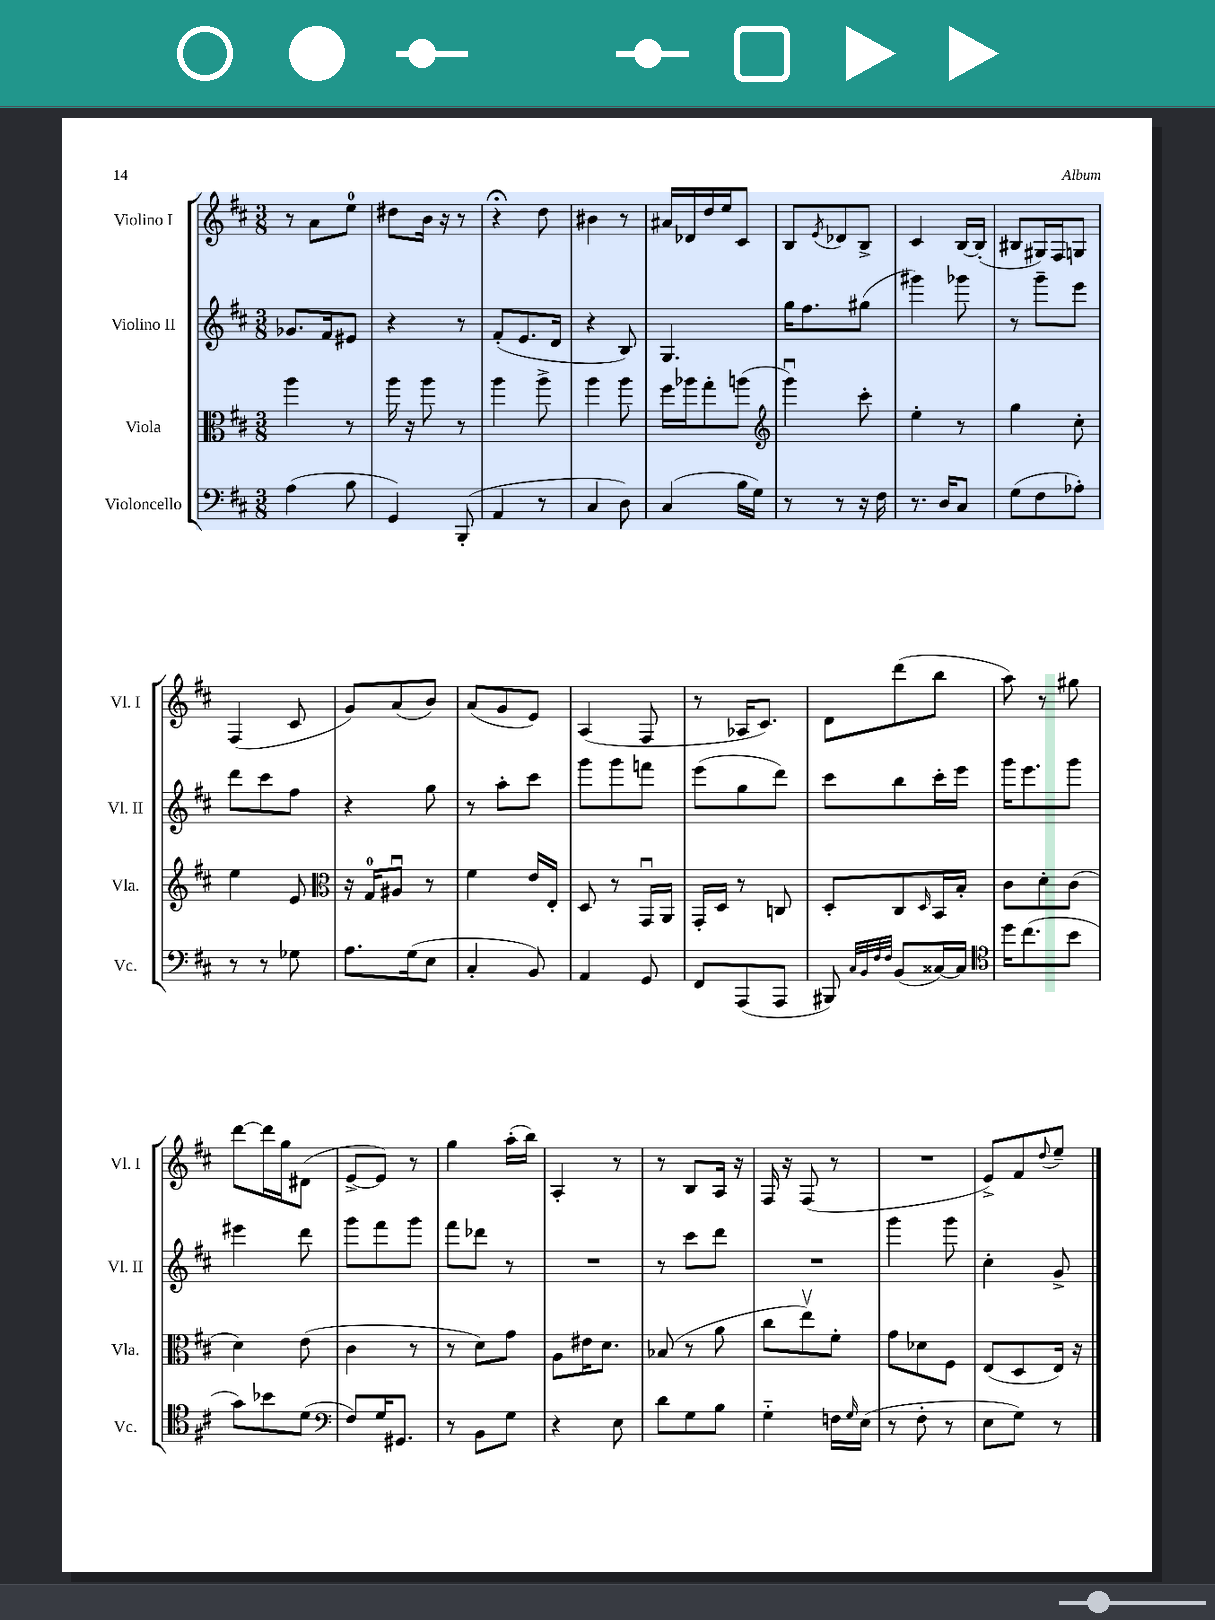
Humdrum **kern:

**kern	**kern	**kern	**kern
*staff4	*staff3	*staff2	*staff1
*clefF4	*clefC3	*clefG2	*clefG2
*k[f#c#]	*k[f#c#]	*k[f#c#]	*k[f#c#]
*M3/8	*M3/8	*M3/8	*M3/8
(4A\	4aa\	8.g-/L	8r
.	.	.	8a\L
.	.	16f#/k	.
8B\	8r	8e#/J	8ee\J
=	=	=	=
4GG/)	16aa\	4r	8dd#\L
.	16r	.	.
.	8aa\	.	16b\Jk
.	.	.	16r
(8BBB'/	8r	8r	8r
=	=	=	=
4AA/	4aa\	(8f#'/L	4r;
.	.	8.e/	.
8r	8aa^\	.	8dd\
.	.	16d/Jk	.
=	=	=	=
4C#/	4aa\	4r	4b#\
8D\)	8aa\	8B/)	8r
=	=	=	=
(4C#/	16ff#\LL	4.G/	16a#/LL
.	16aa-\J	.	16d-/
.	8gg'\	.	16dd/
.	.	.	16ee/J
16B\LL	(8aa\J	.	8c#/J
16G\JJ)	.	.	.
=	=	=	=
*	*clefG2	*	*
8r	4gggu\)	16gg\LK	8B/L
.	.	8.ff#\	.
.	.	.	8qe/
8r	.	.	8d-/
16r	8ccc#'\	(8gg#\J	8B^/J
16F#\	.	.	.
=	=	=	=
8.r	4ee'\	4ggg#\)	4c#/
16D/LK	.	.	.
8C#/J	8r	8ggg-\	[16B/LL
.	.	.	(16B'/]JJ
=	=	=	=
(8G\L	4gg\	8r	8B#/L
8F#\	.	8ggg~\L	16G#/L)
.	.	.	16F#/J
8A-'\J)	8cc#'\	8eee\J	8G/J
=	=	=	=
8r	4ee\	8ddd\L	(4F#/
8r	.	8ccc#\	.
8G-\	8e/	8ff#\J	8c#/
=	=	=	=
*	*clefC3	*	*
8.A\L	16r	4r	8g/L)
.	16G/LK	.	.
.	8A#u/J	.	(8a/
(16G\k	.	.	.
8E\J	8r	8gg\	8b/J)
=	=	=	=
4C#'/	4f#\	8r	(8a/L
.	.	8aa'\L	8g/
8BB/)	16e/LL	8ccc#\J	8e/J)
.	16E'/JJ	.	.
=	=	=	=
4AA/	8D/	8ggg\L	(4A/
.	8r	8ggg\	.
8GG/	16GGu/LL	8fff\J	8F#/
.	16AA/JJ	.	.
=	=	=	=
8FF#/L	16GG'/LL	(8eee\L	8r
.	16D/JJ	.	.
(8AAA/	8r	8gg\	16A-/LK
.	.	.	8.c#/J)
8AAA/J	8C/	8ddd\J)	.
=	=	=	=
8BBB#/)	8D'/L	8ccc#\L	8d\L
32qqC#/LLL	.	.	.
32qqBB/	.	.	.
32qqF#/	.	.	.
32qqF#/JJJ	.	.	.
(8BB/L	8C#/	8bb\	(8ddd\
.	16qqD/	.	.
[16C##/L)	16BB/L	16ccc#'\L	8bb\J
16C##/]JJ	16B'/JJ	16eee\JJ	.
=	=	=	=
*clefC4	*	*	*
16dd\LK	8c#\L	16ggg\LK	8aa\)
(8.cc#\	.	8.eee\	.
.	8d'\	.	8r
8b\J	(8c#\J	8ggg\J	8gg#\
=	=	=	=
8g\L)	4d\)	4eee#\	[8ddd\L
8b-\	.	.	16ddd\]L
.	.	.	16gg\J
(8d\J	(8e\	8ddd\	(8d#\J
=	=	=	=
*clefF4	*	*	*
8F#/L)	4c#\	8ggg\L	[8e^/L
16G/K	.	8fff#\	8e/]J)
8.GG#/J	.	.	.
.	8r	8ggg\J	8r
=	=	=	=
8r	8r	8fff#\L	4gg\
8BB\L	8d\L)	8ddd-\J	.
8G\J	8g\J	8r	(16aa'\LL
.	.	.	16bb\JJ)
=	=	=	=
4r	8A\L	4.r	4A'/
.	16e#\K	.	.
.	8.d\J	.	.
8E\	.	.	8r
=	=	=	=
8d\L	(8B-/	8r	8r
8G\	8r	8ccc#\L	8B/L
8B\J	8a\	8ddd\J	16A/Jk
.	.	.	16r
=	=	=	=
4G'~\	8cc#\L	4.r	16F#/
.	.	.	16r
.	8eev\)	.	(8F#/
16F\LL	8f#'\J	.	8r
16qqG/	.	.	.
(16E\JJ	.	.	.
=	=	=	=
8r	8g\L	4ggg\	4.r
8F#'\	8d-\	.	.
8r	8F#\J	8ggg\	.
=	=	=	=
8E\L	(8E/L	4cc#'\	8e^/L)
8G\J)	8D/	.	8f#/
.	.	.	8qqdd/
8r	16E/Jk)	8g^/	8ee~/J
.	16r	.	.
==	==	==	==
*-	*-	*-	*-
